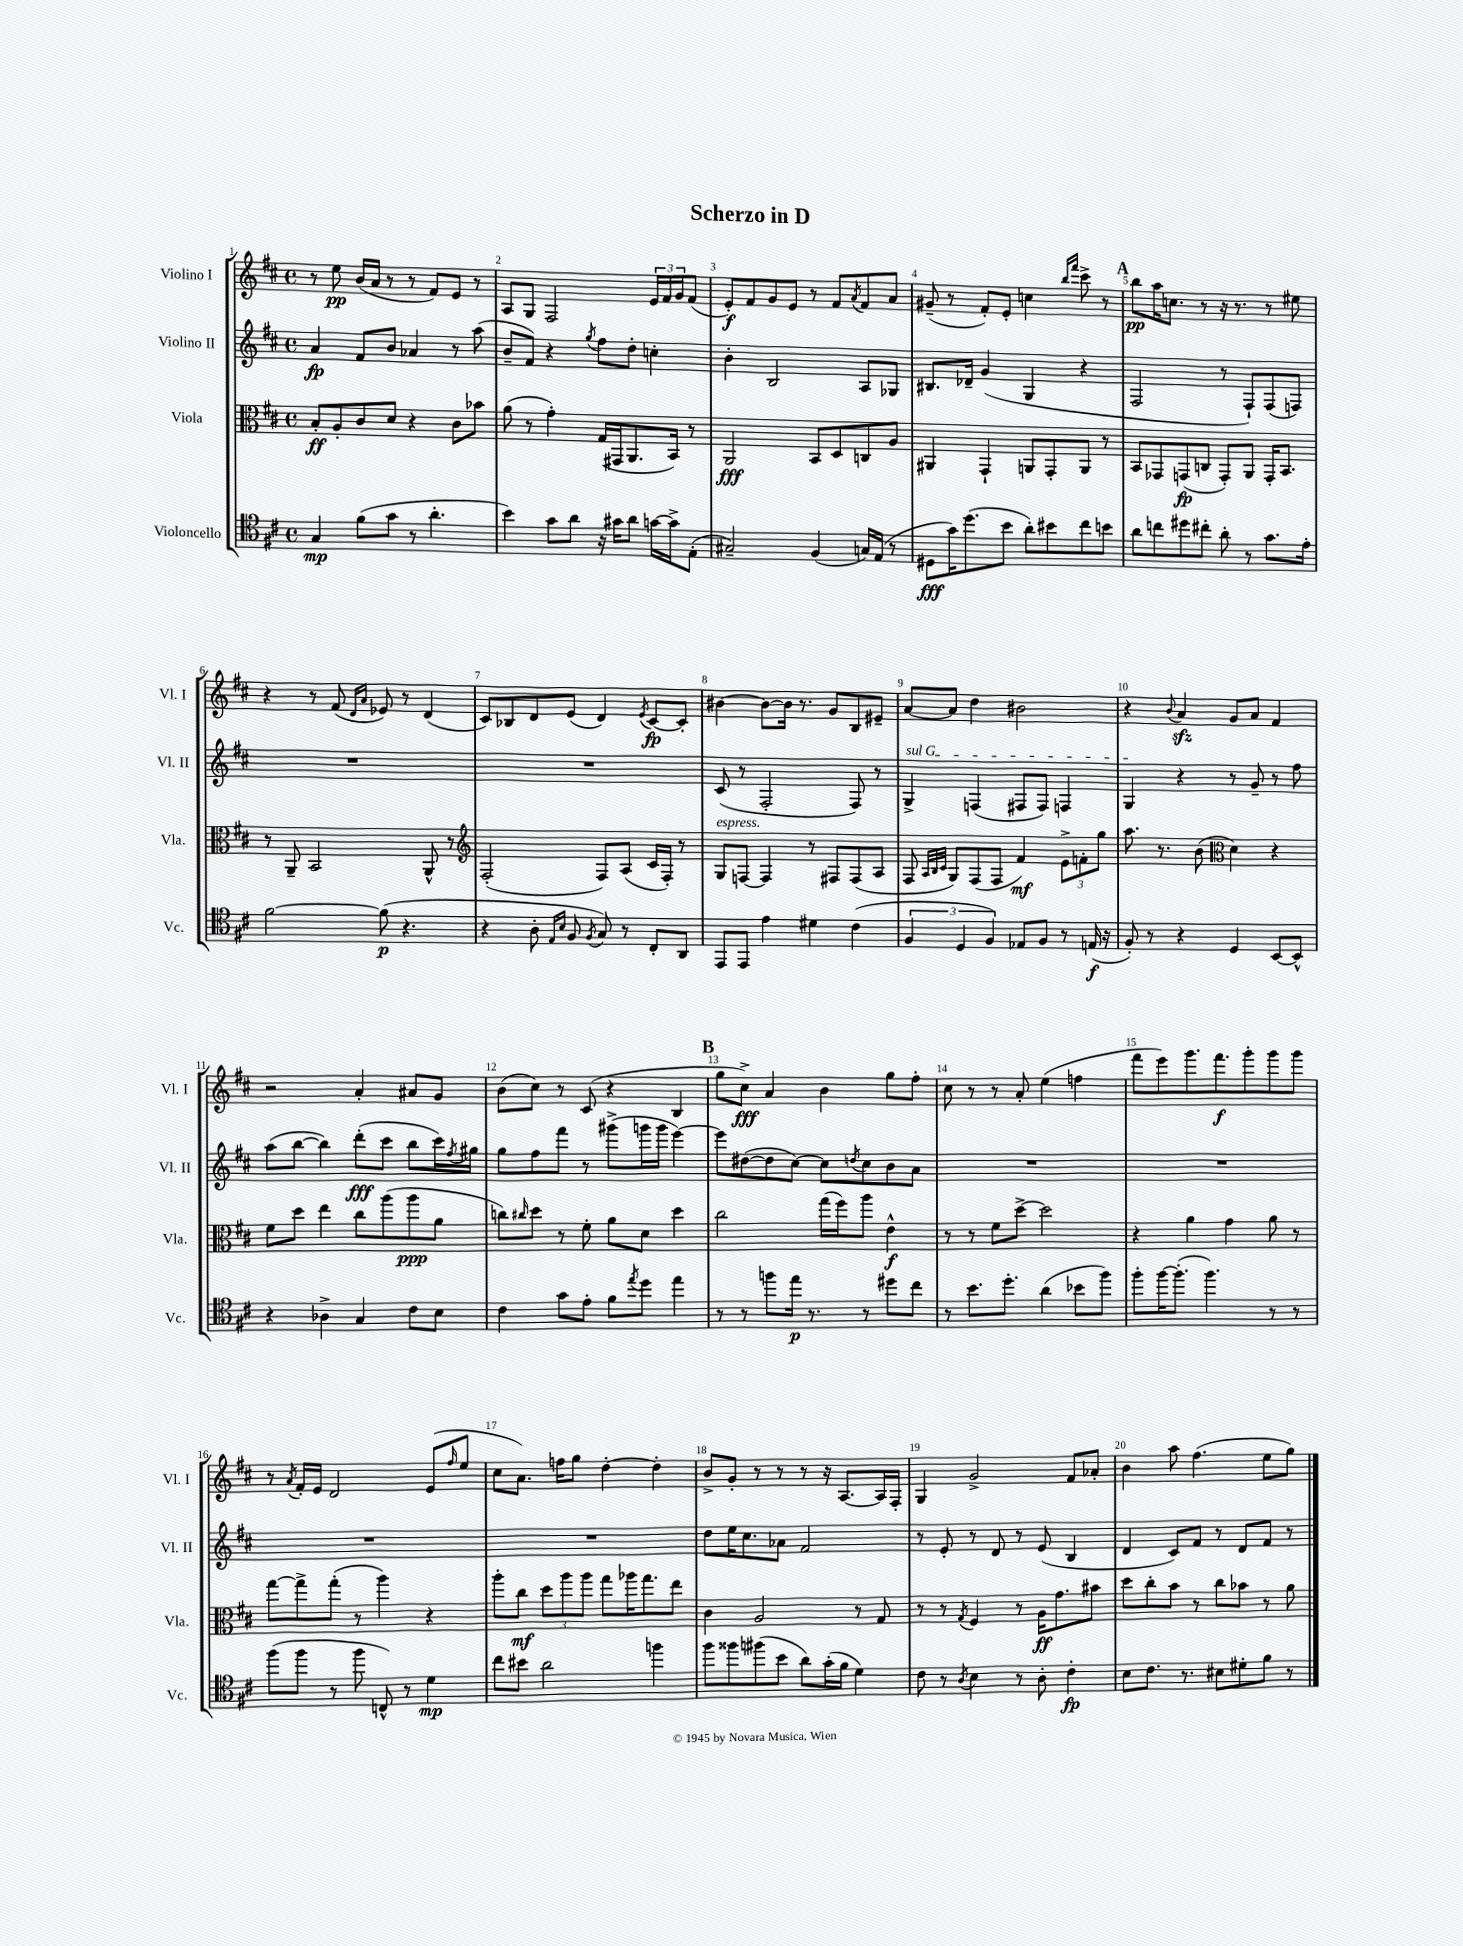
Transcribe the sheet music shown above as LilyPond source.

\header { title = "Scherzo in D" }
<<
\new StaffGroup <<
\new Staff = "s0" \with { instrumentName = "Violino I" shortInstrumentName = "Vl. I" } {
    \clef treble \key d \major \defaultTimeSignature \time 4/4
    r8 e''8\pp b'16( a'16 r8 r8 fis'8) e'8 r8 |
    a8 g8 fis2 \tuplet 3/2 { e'16 fis'16 g'16 } fis'8( |
    e'8-.\f) fis'8 g'8 e'8 r8 fis'8 \acciaccatura { a'8 } fis'8 a'8 |
    gis'8--( r8 fis'8-.) e'8-. c''4 \grace { b''16 fis'''16 } cis'''8-> r8 |
    \mark \markup { \bold "A" } b''8\pp a''16 c''8. r8 r16 r8. r8 eis''8 |
    r4 r8 fis'8( \grace { d'16 a'16 } ees'8) r8 d'4( |
    cis'8) bes8 d'8 e'8( d'4) \acciaccatura { e'8 } cis'8~\fp cis'8-. |
    bis'4~ bis'8~ bis'16 r8. g'8 b8 eis'8-- |
    a'8~ a'8 d''4 bis'2 |
    r4 \appoggiatura { b'8 } a'4\sfz g'8 a'8 fis'4 |
    r2 a'4-. ais'8 g'8 |
    b'8( cis''8) r8 cis'8( r4 b4 |
    \mark \markup { \bold "B" } g''8 cis''8->\fff) a'4 b'4 g''8 fis''8-. |
    cis''8 r8 r8 a'8-. e''4( f''4 |
    fis'''8 e'''8) g'''8. fis'''8.\f g'''8-. g'''8 g'''8 |
    r8 \acciaccatura { a'8 } fis'16-. e'16 d'2 e'8( \grace { fis''16 } e''8 |
    cis''8 a'8.) f''16 g''8 d''4~-. d''4-. |
    b'8-> g'8-. r8 r8 r8 r16 a8.~ a16 fis16-. |
    g4 g'2-> fis'8 aes'8-. |
    b'4 a''8 fis''4.( e''8 g''8) \bar "|." |
}
\new Staff = "s1" \with { instrumentName = "Violino II" shortInstrumentName = "Vl. II" } {
    \clef treble \key d \major \defaultTimeSignature \time 4/4
    a'4\fp fis'8 b'8 aes'4 r8 a''8( |
    b'8-- fis'8) r4 \acciaccatura { g''8 } fis''8 d''8-. c''4-. |
    b'4-. b2 a8 ges8 |
    bis8. des'16-- g'4( g4 r4 |
    \mark \markup { \bold "A" } fis2 r8 fis8-!) fis8( f8) |
    R1 |
    R1 |
    cis'8( r8 fis2-. fis8) r8 |
    \once \override TextSpanner.bound-details.left.text = \markup { \italic "sul G" } g4->\startTextSpan f4( fis8 fis8) f4 |
    g4\stopTextSpan r4 r8 g'8-- r8 fis''8 |
    a''8( b''8~ b''4) d'''8-.\fff( cis'''8 b''8 cis'''16) \acciaccatura { fis''8 } gis''16 |
    g''8 fis''8 fis'''8 r8 gis'''8->( g'''16 g'''16 e'''4~) |
    \mark \markup { \bold "B" } e'''8 dis''8~( dis''8 cis''8~) cis''8 \acciaccatura { d''8 } cis''8 b'8 a'8 |
    R1 |
    R1 |
    R1 |
    R1 |
    d''8 e''16 cis''8. aes'8 fis'2 |
    r8 e'8-. r8 d'8 r8 e'8( b4 |
    d'4 cis'8) fis'8 r8 d'8 fis'8 r8 \bar "|." |
}
\new Staff = "s2" \with { instrumentName = "Viola" shortInstrumentName = "Vla." } {
    \clef alto \key d \major \defaultTimeSignature \time 4/4
    b8-.\ff a8-. cis'8 d'8 r4 cis'8 bes'8 |
    a'8( r8 g'4-.) g16( gis,16 a,8. b,16) r8 |
    a,2\fff b,8 d8 c8 a8 |
    ais,4 g,4-! a,8 g,8-. a,8 r8 |
    \mark \markup { \bold "A" } b,8 ges,8 g,8\fp( c8 g,8-.) a,8 g,16-. b,8. |
    r8 a,8-- b,2 a,8-^ r8 |
    \clef treble fis2-.( fis8) a8( cis'16 fis16-.) r8 |
    g8^\markup { \italic "espress." } f8~ f4 r8 fis8 fis8( a8 |
    fis8 \grace { a32 b32 cis'32 } g8) fis8( fis8 fis'4\mf) \tuplet 3/2 { e'8-> f'8-. g''8 } |
    a''8. r8. b'8( \clef alto d'4) r4 |
    fis'8 d''8 e''4 cis''8 a''8( a''8\ppp a'8 |
    c''8) \grace { cis''16 } d''8 r8 fis'8-. a'8 d'8 d''4 |
    \mark \markup { \bold "B" } cis''2 g''16( fis''16) a''8 e'4-^\f |
    r8 r8 fis'8 d''8~-> d''2 |
    r4 a'4 g'4 a'8 r8 |
    g''8~ g''8-> g''8-.( r8 a''4) r4 |
    a''8-. cis''8\mf \tuplet 3/2 { d''8 a''8 a''8 } g''8 aes''16 g''8. e''8 |
    cis'4 a2 r8 g8 |
    r8 r8 \acciaccatura { g8 } fis4 r8 a16\ff g'8. bis'8 |
    d''8 cis''8-. b'8 r8 cis''8 bes'8 r8 a'8 \bar "|." |
}
\new Staff = "s3" \with { instrumentName = "Violoncello" shortInstrumentName = "Vc." } {
    \clef tenor \key d \major \defaultTimeSignature \time 4/4
    g4\mp fis'8( g'8 r8 a'4.-. |
    b'4) g'8 a'8 r16 gis'16 a'8 g'16~ g'16-> e8-.( |
    gis2--) fis4( g16) e16( r8 |
    dis8\fff g'16) d''8.( b'8 a'8-.) bis'8 cis''8 b'8 |
    \mark \markup { \bold "A" } a'8 c''8 dis''8 cis''8-. a'8-. r8 g'8. e'16-. |
    fis'2~ fis'8\p( r4. |
    r4 a8-. \grace { e16 b16 } fis8 \acciaccatura { fis8 } g8) r8 cis8-. a,8 |
    e,8 e,8 e'4 dis'4 cis'4( |
    \tuplet 3/2 { fis4 d4 fis4) } ees8 fis8 r8 e16\f( r16 |
    fis8-.) r8 r4 d4 b,8~ b,8-^ |
    r4 aes4-> g4 cis'8 b8 |
    cis'4 g'8 e'8-. fis'8 \acciaccatura { e''8 } d''8 e''4 |
    \mark \markup { \bold "B" } r8 r8 f''8 e''16\p r8. r8 dis''8 cis''8 |
    r8 b'8. d''8.-. a'4( bes'8 fis''8) |
    fis''8-. fis''16~ fis''8.-.( fis''4.) r8 r8 |
    fis''8( fis''8 r8 fis''8 c8-^) r8 d'4\mp |
    cis''8 bis'8 a'2 f''4 |
    fis''8 fisis''8 fis''8( b'8 a'8) g'16-.( fis'16 d'4) |
    cis'8 r8 \acciaccatura { a8 } b4 r8 a8-. cis'4-.\fp |
    b8 cis'8. r8. bis8 dis'8-. fis'8 r8 \bar "|." |
}
>>
>>
\layout { \context { \Score \override BarNumber.break-visibility = ##(#f #t #t) barNumberVisibility = #all-bar-numbers-visible } }
